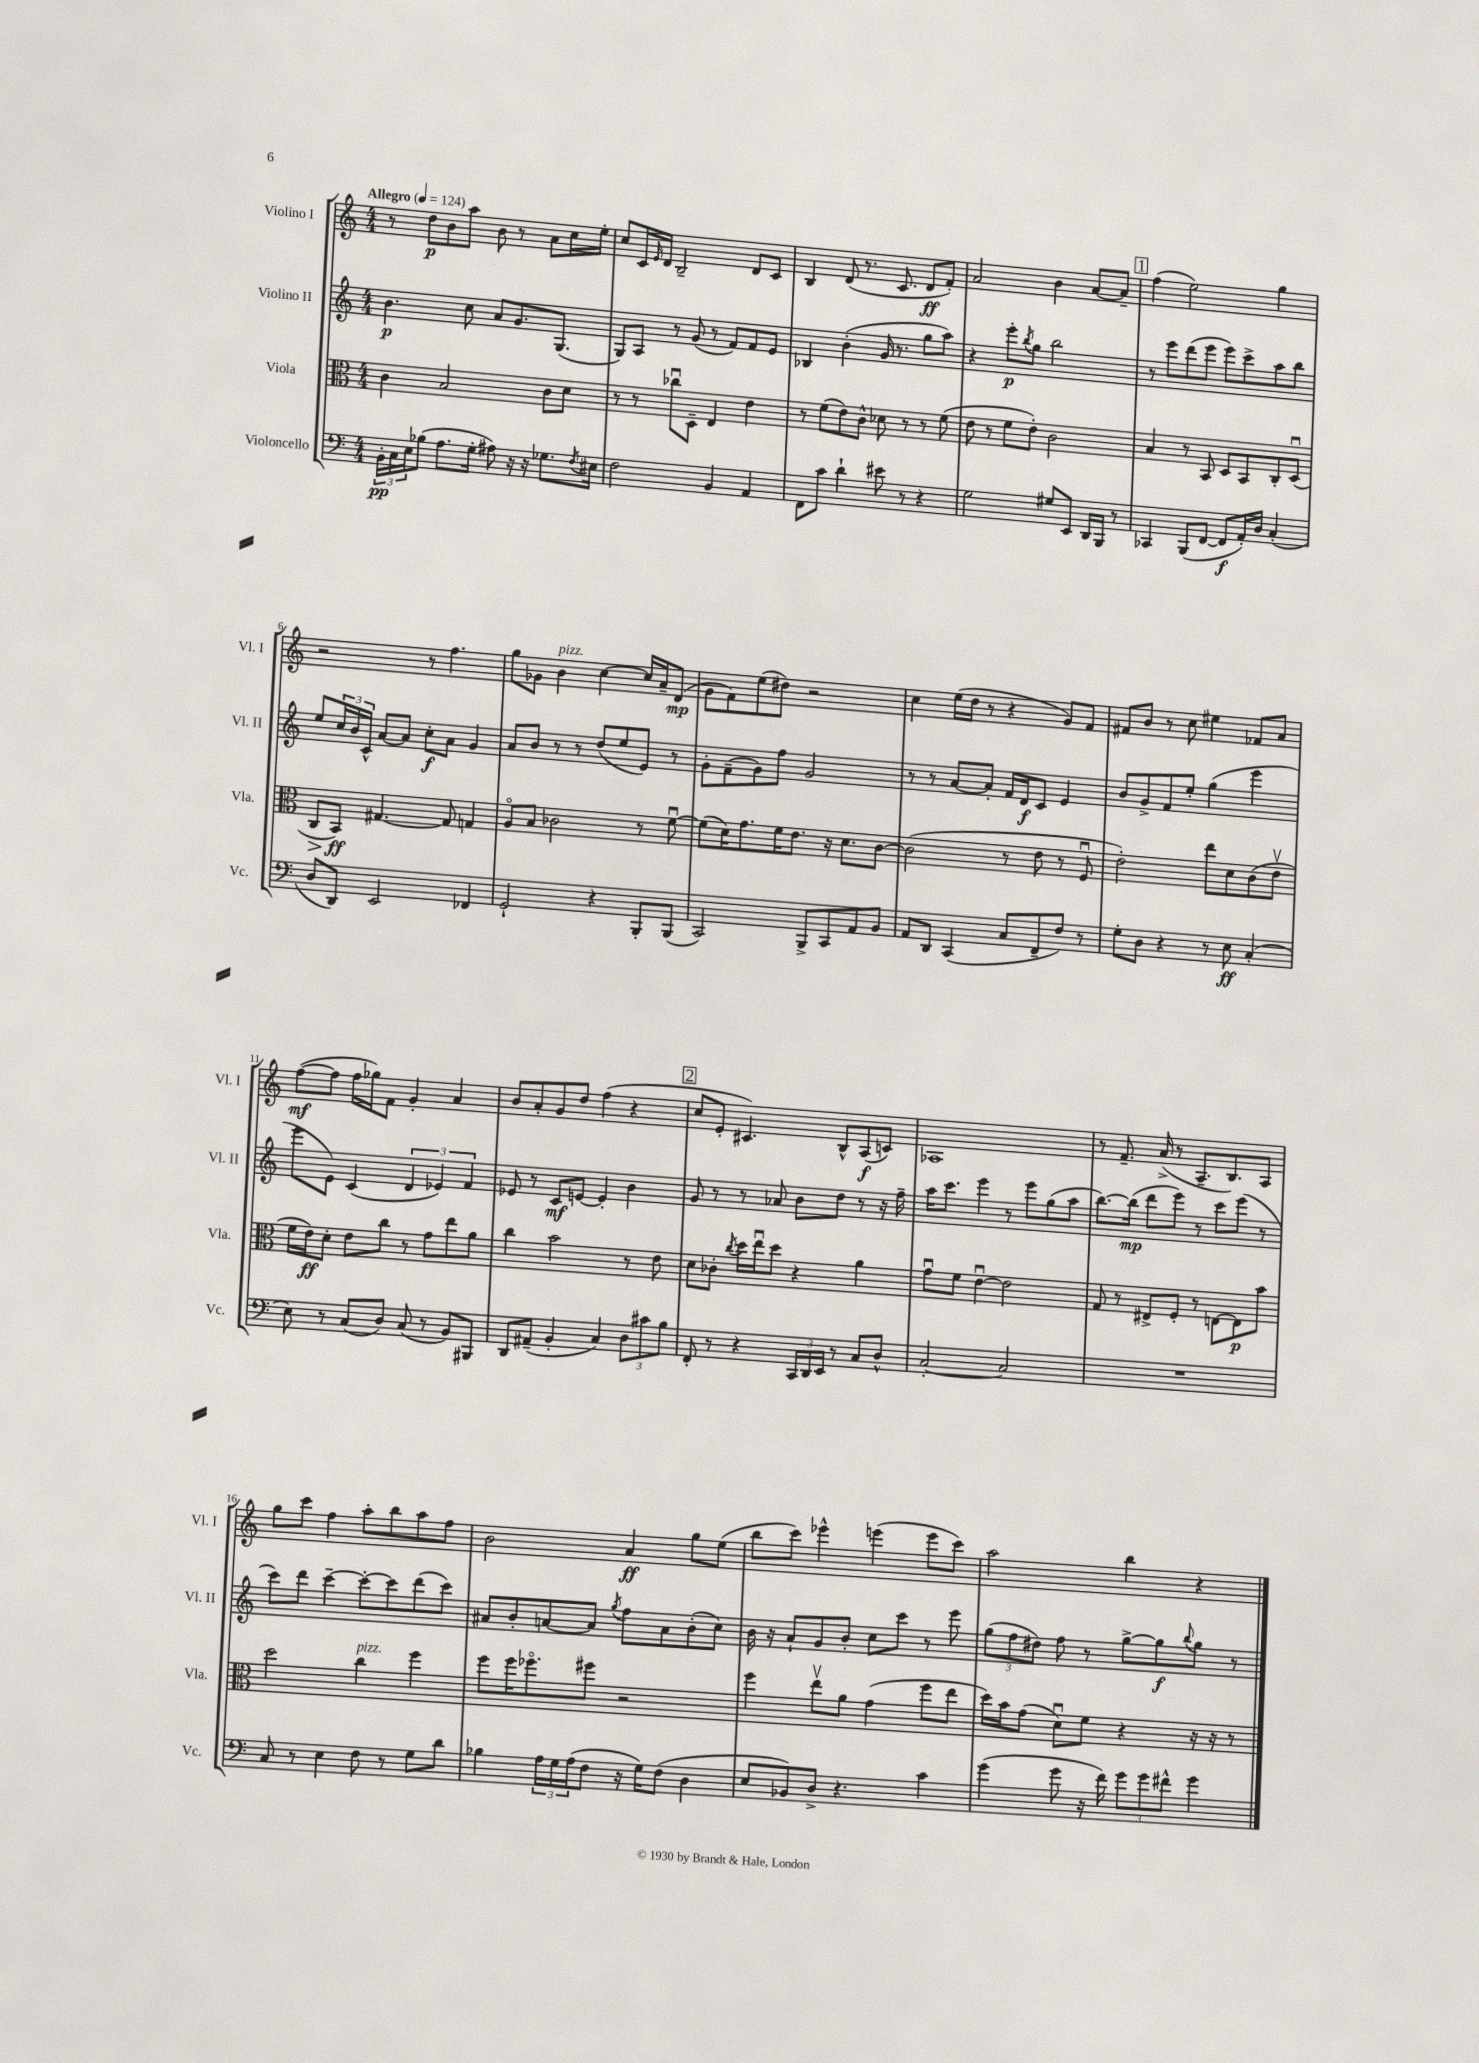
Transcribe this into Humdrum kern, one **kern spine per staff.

**kern	**kern	**kern	**kern
*staff4	*staff3	*staff2	*staff1
*clefF4	*clefC3	*clefG2	*clefG2
*k[]	*k[]	*k[]	*k[]
*M4/4	*M4/4	*M4/4	*M4/4
*MM124	*MM124	*MM124	*MM124
24BB'	4c	4.b	8r
24C	.	.	.
24E	.	.	.
(8B-	.	.	8dd
8.A	2B	.	8b
.	.	8cc	8aa
16G'	.	.	.
8A#)	.	8a	8b
16r	.	8.g	8r
16r	.	.	.
8.G-	8c	.	8a
.	.	(8.G	.
.	8d	.	16cc
8qF	.	.	.
16E#	.	.	16ee'
=	=	=	=
2F	8r	8G)	8cc
.	8r	8A	16c
.	.	.	16qqe
.	.	.	16d
.	8cc-u	8r	2B~
.	8D~	(8g	.
4BB	4E	8r	.
.	.	8f)	.
4AA	4e	8f	8d
.	.	8e	8c
=	=	=	=
8FF	8r	4B-	4B
8c	(8f	.	.
4d`	8e)	(4b'	(8d
.	8c^^	.	8.r
8e#	8d-	16g	.
.	.	8.r	8.c
8r	8r	.	.
4r	8r	8gg	8d
.	(8f	8aa)	8f')
=	=	=	=
2G	8e	4r	2a
.	8r	.	.
.	8f	8eee'	.
.	.	8qbb	.
.	8e')	8gg	.
8G#	2c	2bb	4b
8EE	.	.	.
16DD	.	.	[8a
16BBB	.	.	.
8r	.	.	8a~]
=	=	=	=
4CC-	4B	8r	(4ff
.	.	8eee	.
(8BBB	8r	(8ddd	2ee)
[8FF	8BB	8eee	.
8FF]	8D	8eee)	.
16AA')	8BB	8ccc^	.
16D	.	.	.
(4C'	8C'	8aa	4gg
.	(8Du	8bb	.
=	=	=	=
8D	8C	8ee	2r
8DD)	8BB)	24cc	.
.	.	24b	.
.	.	24c^^	.
2EE	[4.G#	[8a	.
.	.	8a]	.
.	.	8cc'	8r
.	8G#]	8a	4.ff
4FF-	4G	4g	.
=	=	=	=
2GG`	8Ao	8a	8gg
.	8B	8b	8g-
.	2c-	8r	4b
.	.	8r	.
4r	.	(8dd	[4cc
.	.	8ee	.
8BBB'	8r	8e)	16cc]
.	.	.	16a~
(8BBB	[8fu	8r	(8d
=	=	=	=
2CC)	(8f]	8g'	8g
.	16d)	(8f~	8f)
.	8.g	.	.
.	.	8g)	(8ee
.	16f	8ff	8dd#)
.	8.e	.	.
8BBB^	.	2g	2r
8CC	16r	.	.
.	8.d	.	.
8AA	.	.	.
8BB	[8c	.	.
=	=	=	=
8AA	(2c]	8r	4cc
8DD	.	8r	.
(4CC	.	[8a	(16ee
.	.	.	16dd
.	.	8a']	8r
8C	8r	16f	4r
.	.	16d	.
8FF~	8e	8c	.
8F)	8r	4e	8g)
8r	8Fu	.	8f
=	=	=	=
8G'	2e')	8b	8f#
8D	.	8g^	8b
4r	.	8f	8r
.	.	8ee'	8cc
8r	8ee	(4gg	4ee#
8E	8d	.	.
(4C'	(8c	4eee	8f-
.	8ev	.	8a
=	=	=	=
8E)	16f	8eee	([8ff
.	16e)	.	.
8r	8d'	8e)	8ff]
(8C	8e	(4c	16ff
.	.	.	16gg-)
8D)	8cc	.	8f
(8C	8r	6d	4g'
8r	8g	.	.
.	.	6e-)	.
8BB)	8ee	.	4a
.	.	6f	.
8BBB#	8a	.	.
=	=	=	=
8DD	4cc	8e-	8b
(8AA#~	.	8r	8a'
4BB'	2b	8c	8g
.	.	[8e	8dd
4C)	.	4e']	(4ff
12D	8r	4b	4r
12c#	.	.	.
.	8e	.	.
12B	.	.	.
=	=	=	=
8FF'	8d	8g	8cc
8r	8c-'	8r	8e'
.	8qcc	.	.
4r	16dd	8r	4.c#)
.	16eeu	.	.
.	8dd	8a-	.
24CC	4r	8b	.
24DD	.	.	.
24EE	.	.	.
8r	.	8dd	8B^^
8C	4a	8r	(8A
8D^^	.	16r	8c)
.	.	16ff~	.
=	=	=	=
[2C'	8gu	16aa	1A-
.	.	8.ccc	.
.	8f	.	.
.	[4eu	4eee	.
2C]	2e]	8r	.
.	.	8eee	.
.	.	(8gg	.
.	.	8aa	.
=	=	=	=
1r	8G	[8.bb)	8r
.	8r	.	8.f~
.	.	(16bb]	.
.	8E#^	8ddd	.
.	.	.	(16a^
.	8F'	8eee)	8r
.	8r	8r	8.A~
.	[8E	8ccc	.
.	.	.	8.B)
.	8E]	(8eee	.
.	8b	8r	8A
=	=	=	=
8C	2dd	8ccc)	8gg
8r	.	8ddd	8ccc
4E	.	[4ccc~	4ff
8F	4cc	8ccc'_	8aa'
8r	.	8ccc]	8bb
8G	4ff	(8ddd	8aa
8d	.	8ccc)	8ff
=	=	=	=
4B-	8ff	8a#	2b
.	16ff	8b'	.
.	8.ff-o	.	.
24A	.	[8a	.
24G	.	.	.
(24A	.	.	.
8F	8ff#	8a]	.
.	.	8qgg	.
16r	2r	8ff	4a
16G)	.	.	.
(8F	.	8a	.
4D	.	(8b'	8gg
.	.	8cc)	(8ee
=	=	=	=
8E	4ff	16b	8bb
.	.	16r	.
8BB-)	.	8a`	8ccc)
8D^	8eev	8g	4eee-^^
4.r	8a	8b'	.
.	(4g	8cc	(4eee
.	.	8ccc	.
4c	8ff	8r	8eee
.	8ee	8eee	8ccc)
=	=	=	=
(4g	16dd)	(12gg	2aa
.	16b	.	.
.	.	12ff	.
.	(8g	.	.
.	.	12dd#)	.
8g	8du)	8ff	.
16r	8f	8r	.
16f)	.	.	.
12g	4r	[8gg^	4bb
12g	.	.	.
.	.	8gg]	.
12f#^^	.	.	.
.	.	8qqbb	.
4g	16r	8gg	4r
.	16r	.	.
.	8r	8r	.
==	==	==	==
*-	*-	*-	*-
